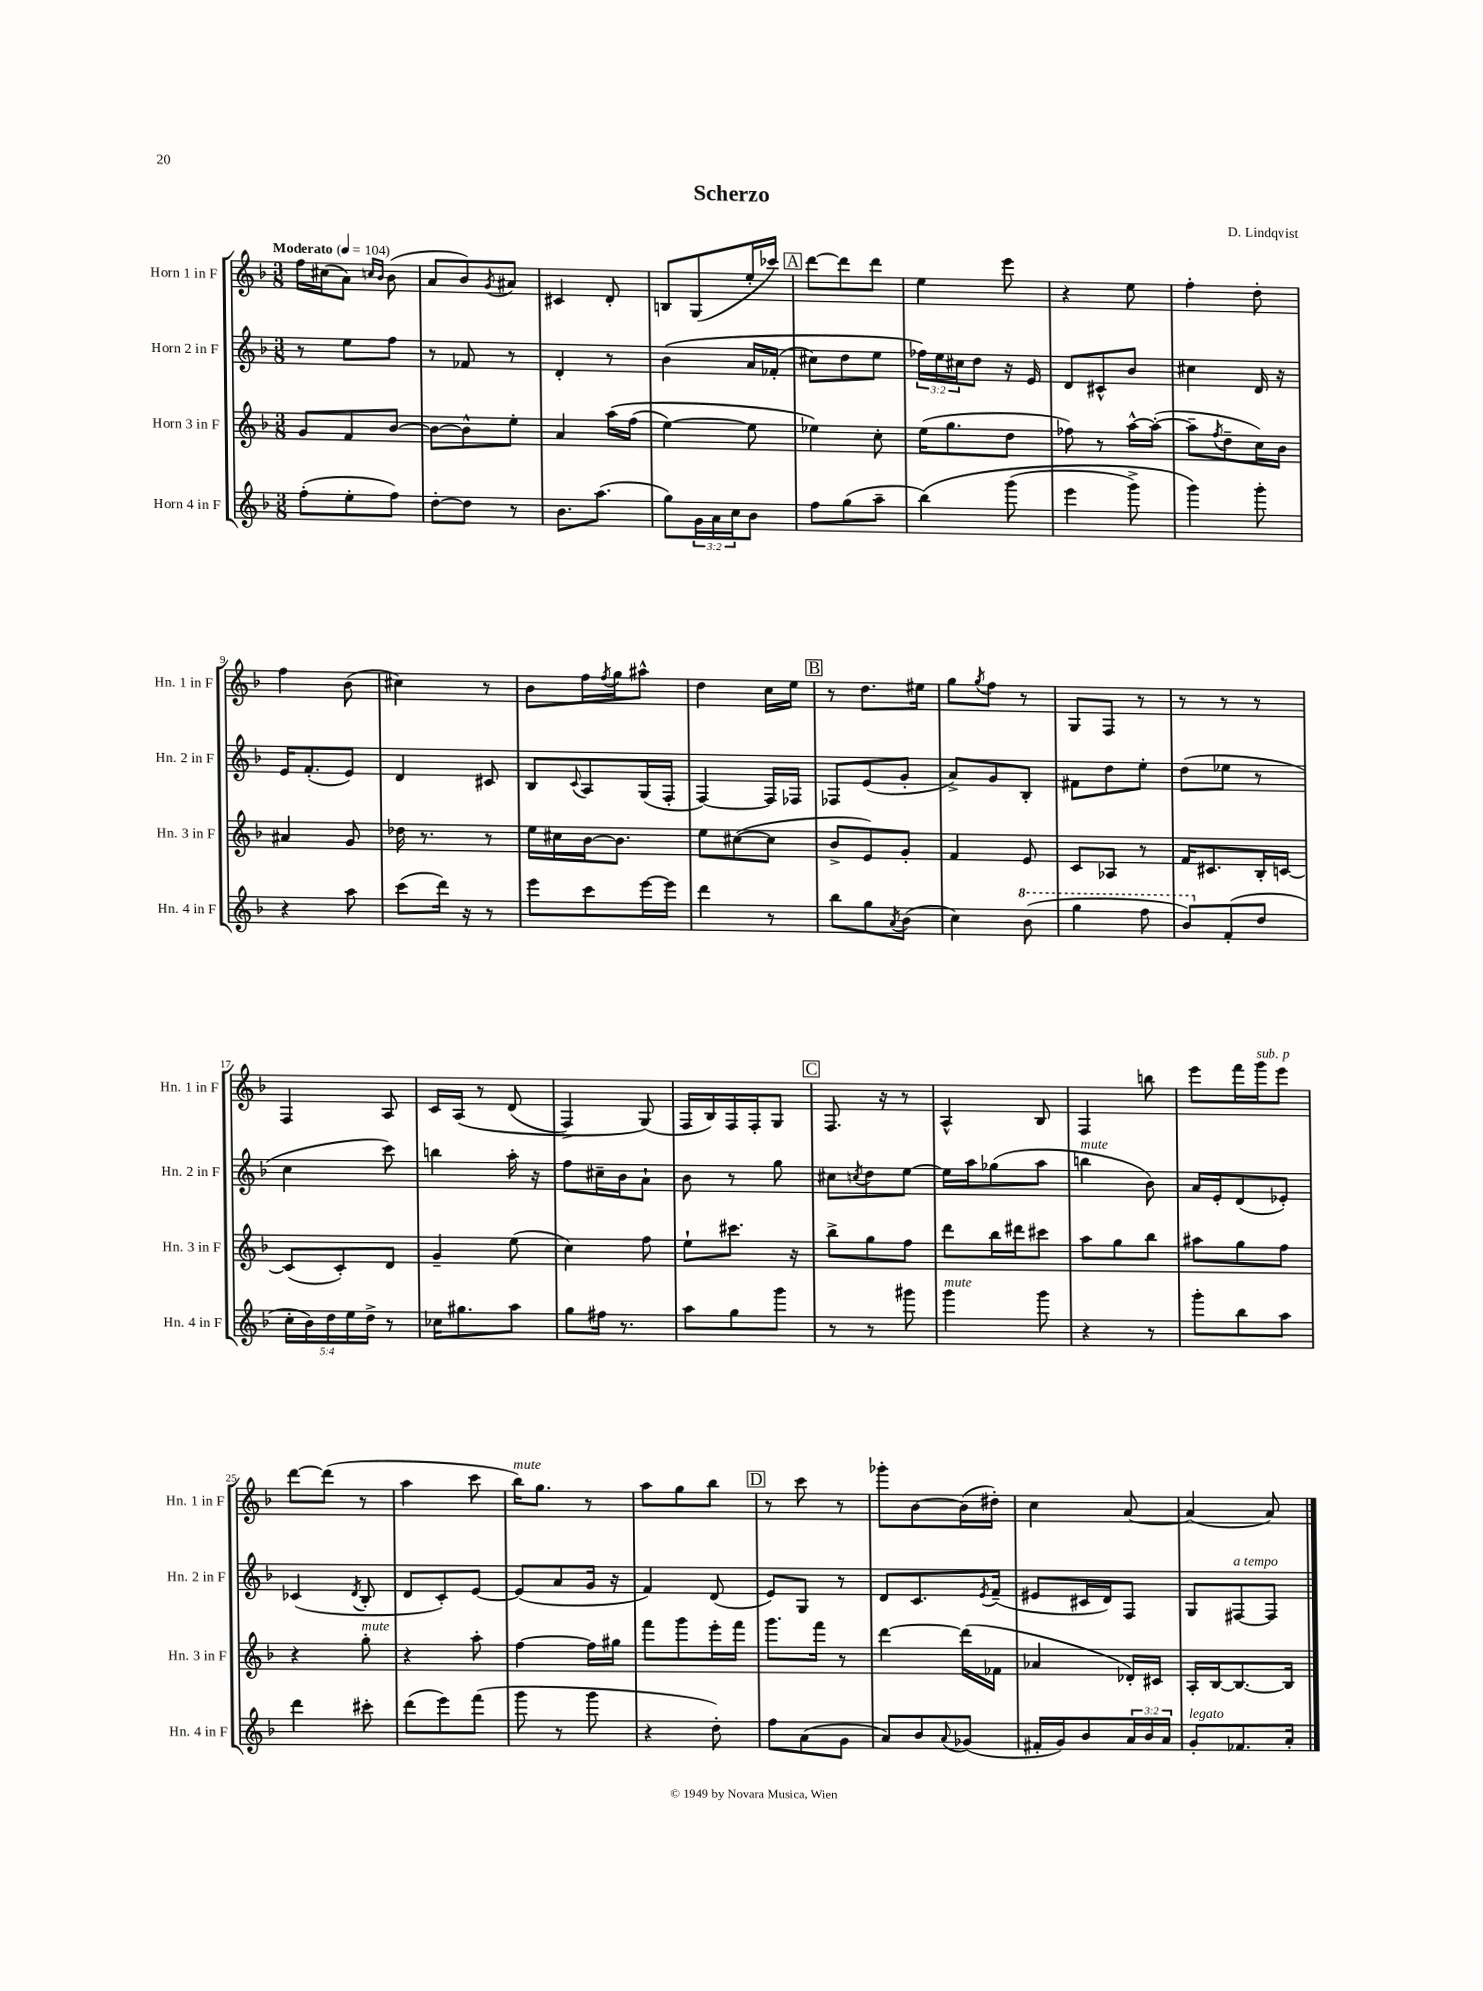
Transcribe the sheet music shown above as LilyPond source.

\header { title = "Scherzo" composer = "D. Lindqvist" }
<<
\new StaffGroup <<
\new Staff = "s0" \with { instrumentName = "Horn 1 in F" shortInstrumentName = "Hn. 1 in F" } {
    \clef treble \key f \major \numericTimeSignature \time 3/8 \tempo "Moderato" 4 = 104
    f''16 cis''16( a'8) \grace { c''16 bes'16 } bes'8( |
    a'8 bes'8) \acciaccatura { g'8 } ais'8 |
    cis'4 d'8-. |
    b8 g8( e''16-. ces'''16) |
    \mark \markup { \box "A" } d'''8~ d'''8 d'''8 |
    e''4 e'''8 |
    r4 e''8 |
    f''4-. d''8-. |
    f''4 bes'8( |
    cis''4) r8 |
    bes'8 f''16 \acciaccatura { f''8 } g''16 ais''8-^ |
    d''4 c''16 e''16 |
    \mark \markup { \box "B" } r8 d''8. eis''16 |
    g''8 \acciaccatura { g''8 } f''8 r8 |
    g8 f8 r8 |
    r8 r8 r8 |
    f4 a8 |
    c'16 a16\( r8 d'8( |
    f4->) g8(\) |
    f16 bes16) f16 f16-. g8 |
    \mark \markup { \box "C" } f8. r16 r8 |
    a4-^ bes8 |
    f4 b''8 |
    e'''8 f'''16 g'''16^\markup { \italic "sub. p" } e'''8 |
    d'''8~ d'''8( r8 |
    a''4 c'''8 |
    bes''16^\markup { \italic "mute" }) g''8. r8 |
    a''8 g''8 bes''8 |
    \mark \markup { \box "D" } r8 c'''8 r8 |
    ges'''8-. bes'8~ bes'16( dis''16-.) |
    c''4 a'8~ |
    a'4( a'8) \bar "|." |
}
\new Staff = "s1" \with { instrumentName = "Horn 2 in F" shortInstrumentName = "Hn. 2 in F" } {
    \clef treble \key f \major \numericTimeSignature \time 3/8 \override Staff.TupletNumber.text = #tuplet-number::calc-fraction-text
    r8 e''8 f''8 |
    r8 fes'8 r8 |
    d'4-. r8 |
    bes'4\( a'16 fes'16-.( |
    \mark \markup { \box "A" } cis''8) d''8 e''8 |
    \tuplet 3/2 { fes''16\) e''16 cis''16 } d''8 r16 e'16 |
    d'8 cis'8-^ bes'8 |
    cis''4 d'16 r16 |
    e'16 f'8.-.( e'8) |
    d'4 cis'8 |
    bes8 \appoggiatura { c'8 } a8 g16( f16-. |
    f4~) f16 fes16 |
    \mark \markup { \box "B" } fes8 e'8( g'8-. |
    a'8->) g'8 bes8-. |
    fis'8 d''8 e''8-. |
    d''8( ees''8 r8 |
    c''4 c'''8) |
    b''4 a''16-. r16 |
    f''8 cis''16-- bes'16 a'8-! |
    bes'8 r8 g''8 |
    \mark \markup { \box "C" } cis''8 \acciaccatura { c''8 } d''8 e''8~ |
    e''16 a''16 ges''8( a''8 |
    b''4^\markup { \italic "mute" } bes'8) |
    a'16 e'16-. d'8( ees'8-.) |
    ces'4( \acciaccatura { d'8 } bes8-. |
    d'8 c'8-.) e'8~ |
    e'8( a'8 g'16 r16 |
    f'4) d'8( |
    \mark \markup { \box "D" } e'8) g8 r8 |
    d'8 c'8. \acciaccatura { e'8 } f'16--( |
    eis'8 cis'16 d'16) f8 |
    g8 fis8~^\markup { \italic "a tempo" } fis8 \bar "|." |
}
\new Staff = "s2" \with { instrumentName = "Horn 3 in F" shortInstrumentName = "Hn. 3 in F" } {
    \clef treble \key f \major \numericTimeSignature \time 3/8
    g'8 f'8 bes'8~ |
    bes'8~ bes'8-^ e''8-. |
    a'4 a''16\( f''16( |
    e''4~) e''8 |
    \mark \markup { \box "A" } ees''4\) c''8-. |
    e''16( g''8. d''8 |
    fes''8) r8 a''16~-^ a''16~-.( |
    a''8-- \acciaccatura { f''8 } d''8-- c''16) bes'16 |
    ais'4 g'8 |
    des''16 r8. r8 |
    e''16 cis''16 bes'16~ bes'8. |
    e''8 cis''8~( cis''8 |
    \mark \markup { \box "B" } bes'8-> e'8) g'8-. |
    f'4 e'8 |
    c'8 aes8 r8 |
    f'16 cis'8. bes16-. c'16~ |
    c'8( c'8-.) d'8 |
    g'4-- e''8( |
    c''4) f''8 |
    e''8-! cis'''8. r16 |
    \mark \markup { \box "C" } bes''8-> g''8 f''8 |
    d'''8 bes''16 dis'''16 cis'''8 |
    a''8 g''8 bes''8 |
    ais''8 g''8 f''8 |
    r4 g''8-.^\markup { \italic "mute" } |
    r4 a''8-. |
    f''4~ f''16 gis''16 |
    f'''8 g'''8 e'''16-. f'''16 |
    \mark \markup { \box "D" } g'''8. f'''16 r8 |
    d'''4~ d'''16( fes'16 |
    aes'4 des'16-.) cis'16 |
    a16-. bes16~ bes8.~ bes16 \bar "|." |
}
\new Staff = "s3" \with { instrumentName = "Horn 4 in F" shortInstrumentName = "Hn. 4 in F" } {
    \clef treble \key f \major \numericTimeSignature \time 3/8 \override Staff.TupletNumber.text = #tuplet-number::calc-fraction-text
    f''8-.( e''8-. f''8) |
    d''8~-. d''8 r8 |
    bes'8. a''8.( |
    g''8) \tuplet 3/2 { g'16 a'16 c''16 } bes'8 |
    \mark \markup { \box "A" } f''8 g''8( a''8-- |
    bes''4)\( g'''8( |
    e'''4 g'''8->) |
    g'''4\) g'''8-. |
    r4 a''8 |
    c'''8( d'''16) r16 r8 |
    e'''8 c'''8 e'''16~ e'''16 |
    d'''4 r8 |
    \mark \markup { \box "B" } bes''8 g''8 \acciaccatura { a'8 } bes'8( |
    c''4) \ottava #1 bes''8( |
    g'''4 f'''8 |
    bes''8) \ottava #0 f'8-.( d''8 |
    \tuplet 5/4 { c''16-. bes'16) d''16 e''16 d''16-> } r8 |
    ces''16 gis''8. a''8 |
    g''8 fis''16 r8. |
    a''8 g''8 g'''8 |
    \mark \markup { \box "C" } r8 r8 gis'''8 |
    g'''4^\markup { \italic "mute" } g'''8 |
    r4 r8 |
    g'''8-. bes''8 a''8 |
    d'''4 cis'''8-. |
    d'''8( e'''8) f'''8( |
    g'''8 r8 g'''8 |
    r4 d''8-.) |
    \mark \markup { \box "D" } f''8 a'8( g'8 |
    a'8) bes'8 \appoggiatura { a'8 } ges'8( |
    fis'16-. g'16) bes'8 \tuplet 3/2 { a'16 bes'16 a'16 } |
    g'8-.^\markup { \italic "legato" } fes'8. a'16-. \bar "|." |
}
>>
>>
